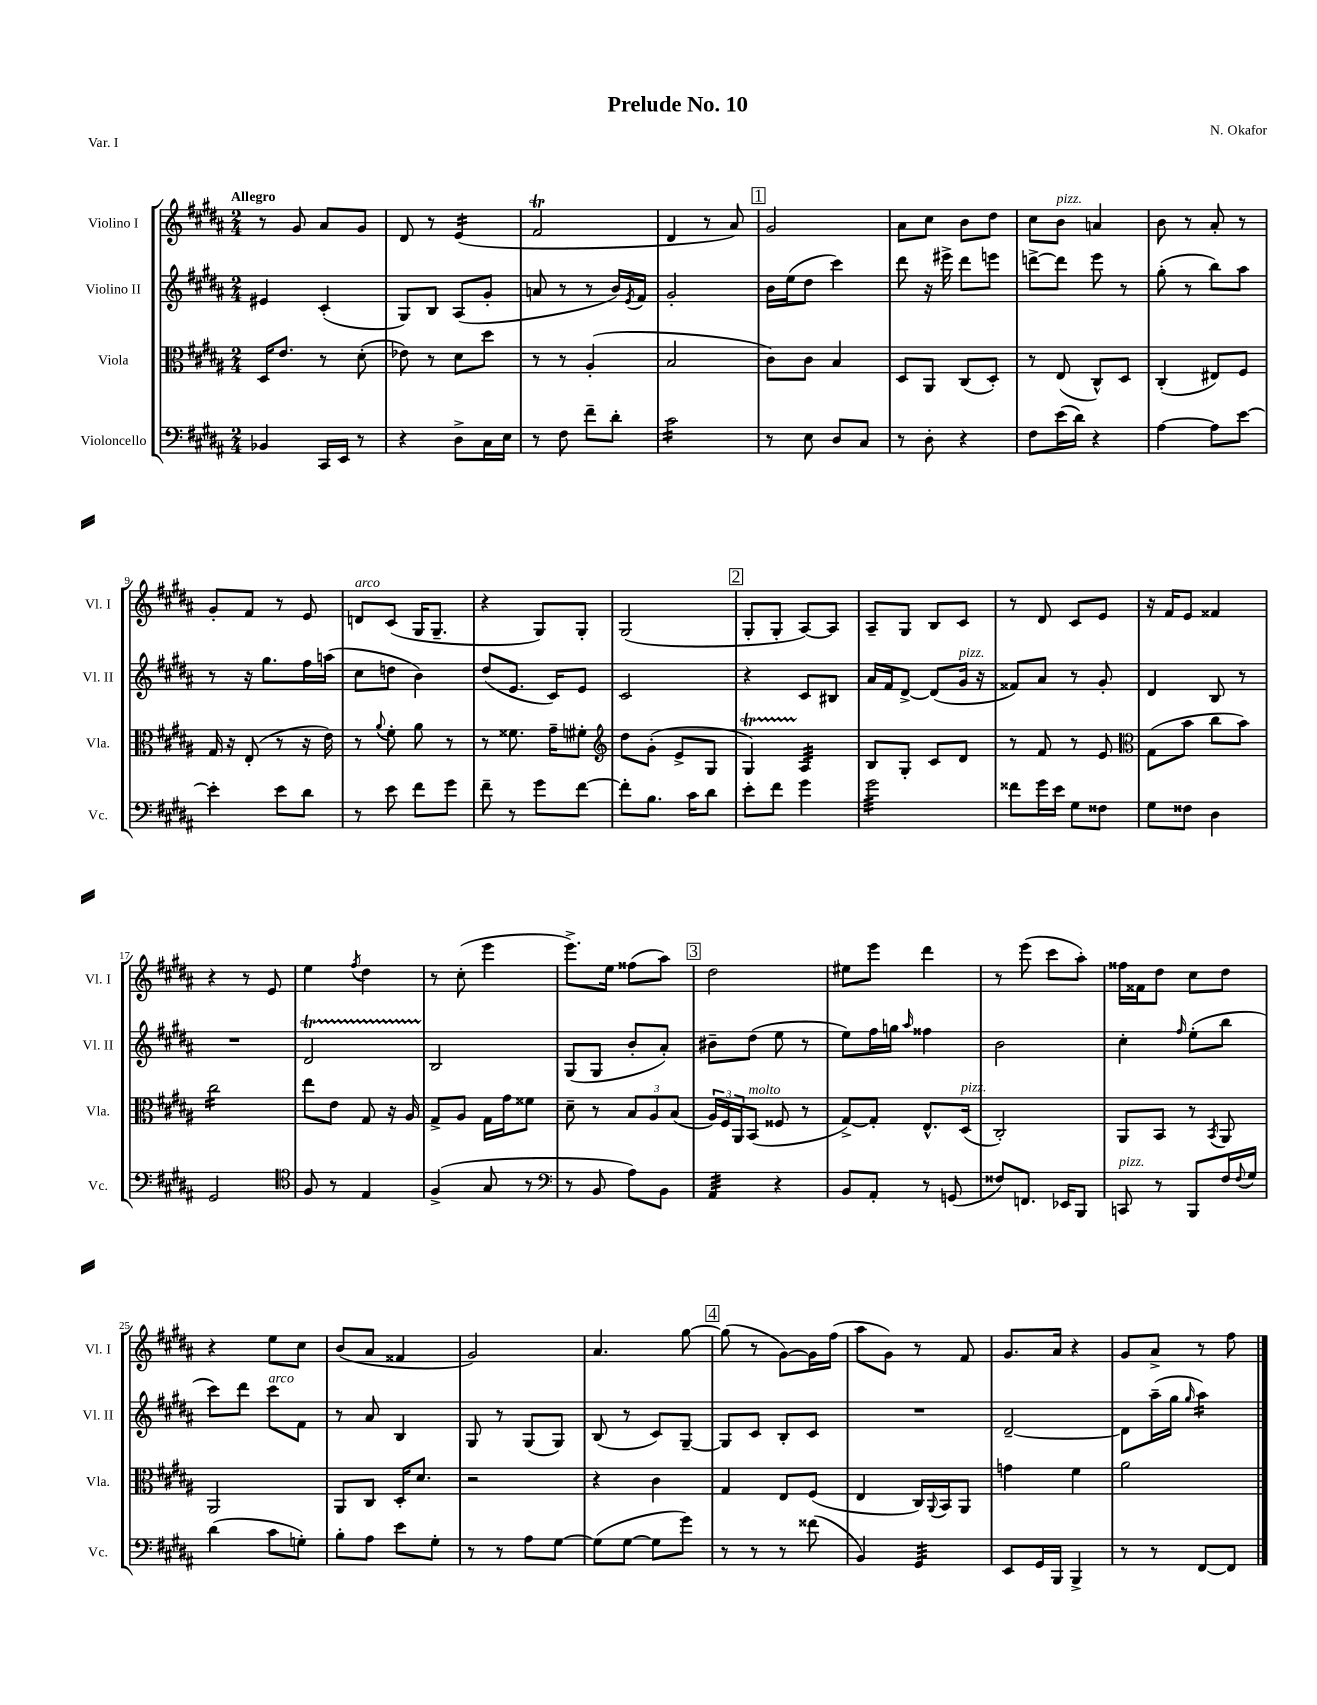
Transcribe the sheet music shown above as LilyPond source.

\header { title = "Prelude No. 10" composer = "N. Okafor" piece = "Var. I" }
<<
\new StaffGroup <<
\new Staff = "s0" \with { instrumentName = "Violino I" shortInstrumentName = "Vl. I" } {
    \clef treble \key b \major \numericTimeSignature \time 2/4 \tempo "Allegro"
    r8 gis'8 ais'8 gis'8 |
    dis'8 r8 e'4:16( |
    fis'2\trill |
    dis'4 r8 ais'8) |
    \mark \markup { \box "1" } gis'2 |
    ais'8 cis''8 b'8 dis''8 |
    cis''8 b'8^\markup { \italic "pizz." } a'4 |
    b'8 r8 ais'8-. r8 |
    gis'8-. fis'8 r8 e'8 |
    d'8^\markup { \italic "arco" } cis'8( gis16 gis8.-- |
    r4 gis8) gis8-. |
    gis2( |
    \mark \markup { \box "2" } gis8-. gis8-. ais8~) ais8 |
    ais8-- gis8 b8 cis'8 |
    r8 dis'8 cis'8 e'8 |
    r16 fis'16 e'8 fisis'4 |
    r4 r8 e'8 |
    e''4 \acciaccatura { fis''8 } dis''4 |
    r8 cis''8-.( e'''4 |
    e'''8.->) e''16 fisis''8( ais''8) |
    \mark \markup { \box "3" } dis''2 |
    eis''8 e'''8 dis'''4 |
    r8 e'''8( cis'''8 ais''8-.) |
    fisis''16 fisis'16 dis''8 cis''8 dis''8 |
    r4 e''8 cis''8 |
    b'8( ais'8 fisis'4 |
    gis'2) |
    ais'4. gis''8~ |
    \mark \markup { \box "4" } gis''8( r8 gis'8~) gis'16 fis''16( |
    ais''8 gis'8) r8 fis'8 |
    gis'8. ais'16 r4 |
    gis'8 ais'8-> r8 fis''8 \bar "|." |
}
\new Staff = "s1" \with { instrumentName = "Violino II" shortInstrumentName = "Vl. II" } {
    \clef treble \key b \major \numericTimeSignature \time 2/4
    eis'4 cis'4-.( |
    gis8) b8 ais8( gis'8-. |
    a'8 r8 r8 b'16) \acciaccatura { e'8 } fis'16 |
    gis'2-. |
    \mark \markup { \box "1" } b'16 e''16( dis''8 cis'''4) |
    dis'''8 r16 eis'''16-> dis'''8 e'''8 |
    d'''8~-> d'''8 e'''8 r8 |
    gis''8-.( r8 b''8) ais''8 |
    r8 r16 gis''8. fis''16 a''16( |
    cis''8 d''8 b'4) |
    dis''8( e'8. cis'16) e'8 |
    cis'2 |
    \mark \markup { \box "2" } r4 cis'8 bis8 |
    ais'16 fis'16 dis'8~-> dis'8( gis'16^\markup { \italic "pizz." } r16 |
    fisis'8) ais'8 r8 gis'8-. |
    dis'4 b8 r8 |
    R2 |
    dis'2\startTrillSpan |
    b2\stopTrillSpan |
    gis8( gis8 b'8-. ais'8-.) |
    \mark \markup { \box "3" } bis'8-- dis''8( e''8 r8 |
    e''8) fis''16 g''16 \grace { ais''16 } fisis''4 |
    b'2 |
    cis''4-. \grace { fis''16 } e''8-.( b''8 |
    cis'''8) dis'''8 cis'''8^\markup { \italic "arco" } fis'8 |
    r8 ais'8 b4 |
    gis8 r8 gis8( gis8) |
    b8( r8 cis'8) gis8~-- |
    \mark \markup { \box "4" } gis8 cis'8 b8-. cis'8 |
    R2 |
    dis'2~-- |
    dis'8 ais''16--( gis''16 \grace { gis''16 } ais''4:16) \bar "|." |
}
\new Staff = "s2" \with { instrumentName = "Viola" shortInstrumentName = "Vla." } {
    \clef alto \key b \major \numericTimeSignature \time 2/4
    dis16 e'8. r8 dis'8-.( |
    ees'8) r8 dis'8 dis''8 |
    r8 r8 ais4-.( |
    b2 |
    \mark \markup { \box "1" } cis'8) cis'8 b4 |
    dis8 ais,8 cis8( dis8-.) |
    r8 e8( cis8-^) dis8 |
    cis4-.( eis8) fis8 |
    gis16 r16 e8-.( r8 r16 e'16) |
    r8 \appoggiatura { ais'8 } fis'8-. ais'8 r8 |
    r8 fisis'8. gis'16-- fis'8-. |
    \clef treble dis''8 gis'8-.( e'8-> gis8 |
    \mark \markup { \box "2" } gis4\startTrillSpan) ais4:32\stopTrillSpan |
    b8 gis8-. cis'8 dis'8 |
    r8 fis'8 r8 e'8 |
    \clef alto gis8( b'8 cis''8 b'8) |
    cis''2:16 |
    e''8 e'8 gis8 r16 ais16 |
    gis8-> ais8 gis16 gis'16 fisis'8 |
    dis'8-- r8 \tuplet 3/2 { b8 ais8 b8( } |
    \mark \markup { \box "3" } \tuplet 3/2 { ais16) fis16 ais,16 } b,8^\markup { \italic "molto" }( fisis8 r8 |
    gis8~->) gis8-. e8.-^ dis16^\markup { \italic "pizz." }( |
    cis2-.) |
    ais,8 b,8 r8 \acciaccatura { b,8 } ais,8 |
    ais,2 |
    ais,8 cis8 dis16-. dis'8. |
    r2 |
    r4 cis'4 |
    \mark \markup { \box "4" } gis4 e8 fis8( |
    e4 cis16) \appoggiatura { ais,8 } b,16 ais,8 |
    g'4 fis'4 |
    ais'2 \bar "|." |
}
\new Staff = "s3" \with { instrumentName = "Violoncello" shortInstrumentName = "Vc." } {
    \clef bass \key b \major \numericTimeSignature \time 2/4
    bes,4 cis,16 e,16 r8 |
    r4 dis8-> cis16 e16 |
    r8 fis8 fis'8-- dis'8-. |
    cis'2:16 |
    \mark \markup { \box "1" } r8 e8 dis8 cis8 |
    r8 dis8-. r4 |
    fis8 e'16( dis'16) r4 |
    ais4~ ais8 e'8~ |
    e'4-. e'8 dis'8 |
    r8 e'8 fis'8 gis'8 |
    fis'8-- r8 gis'8 fis'8~ |
    fis'8-. b8. cis'16 dis'8 |
    \mark \markup { \box "2" } e'8-. fis'8 gis'4 |
    gis'2:32 |
    fisis'8 gis'16 e'16 gis8 fisis8 |
    gis8 fisis8 dis4 |
    gis,2 |
    \clef tenor fis8 r8 e4 |
    fis4->( gis8 r8 |
    \clef bass r8 b,8 ais8) b,8 |
    \mark \markup { \box "3" } ais,4:32 r4 |
    b,8 ais,8-. r8 g,8( |
    fisis8) f,8. ees,16 b,,8 |
    c,8^\markup { \italic "pizz." } r8 b,,8 fis16 \appoggiatura { fis8 } gis16 |
    dis'4( cis'8 g8-.) |
    b8-. ais8 e'8 gis8-. |
    r8 r8 ais8 gis8~ |
    gis8( gis8~ gis8 gis'8) |
    \mark \markup { \box "4" } r8 r8 r8 fisis'8( |
    b,4) gis,4:32 |
    e,8 gis,16 b,,16 b,,4-> |
    r8 r8 fis,8~ fis,8 \bar "|." |
}
>>
>>
